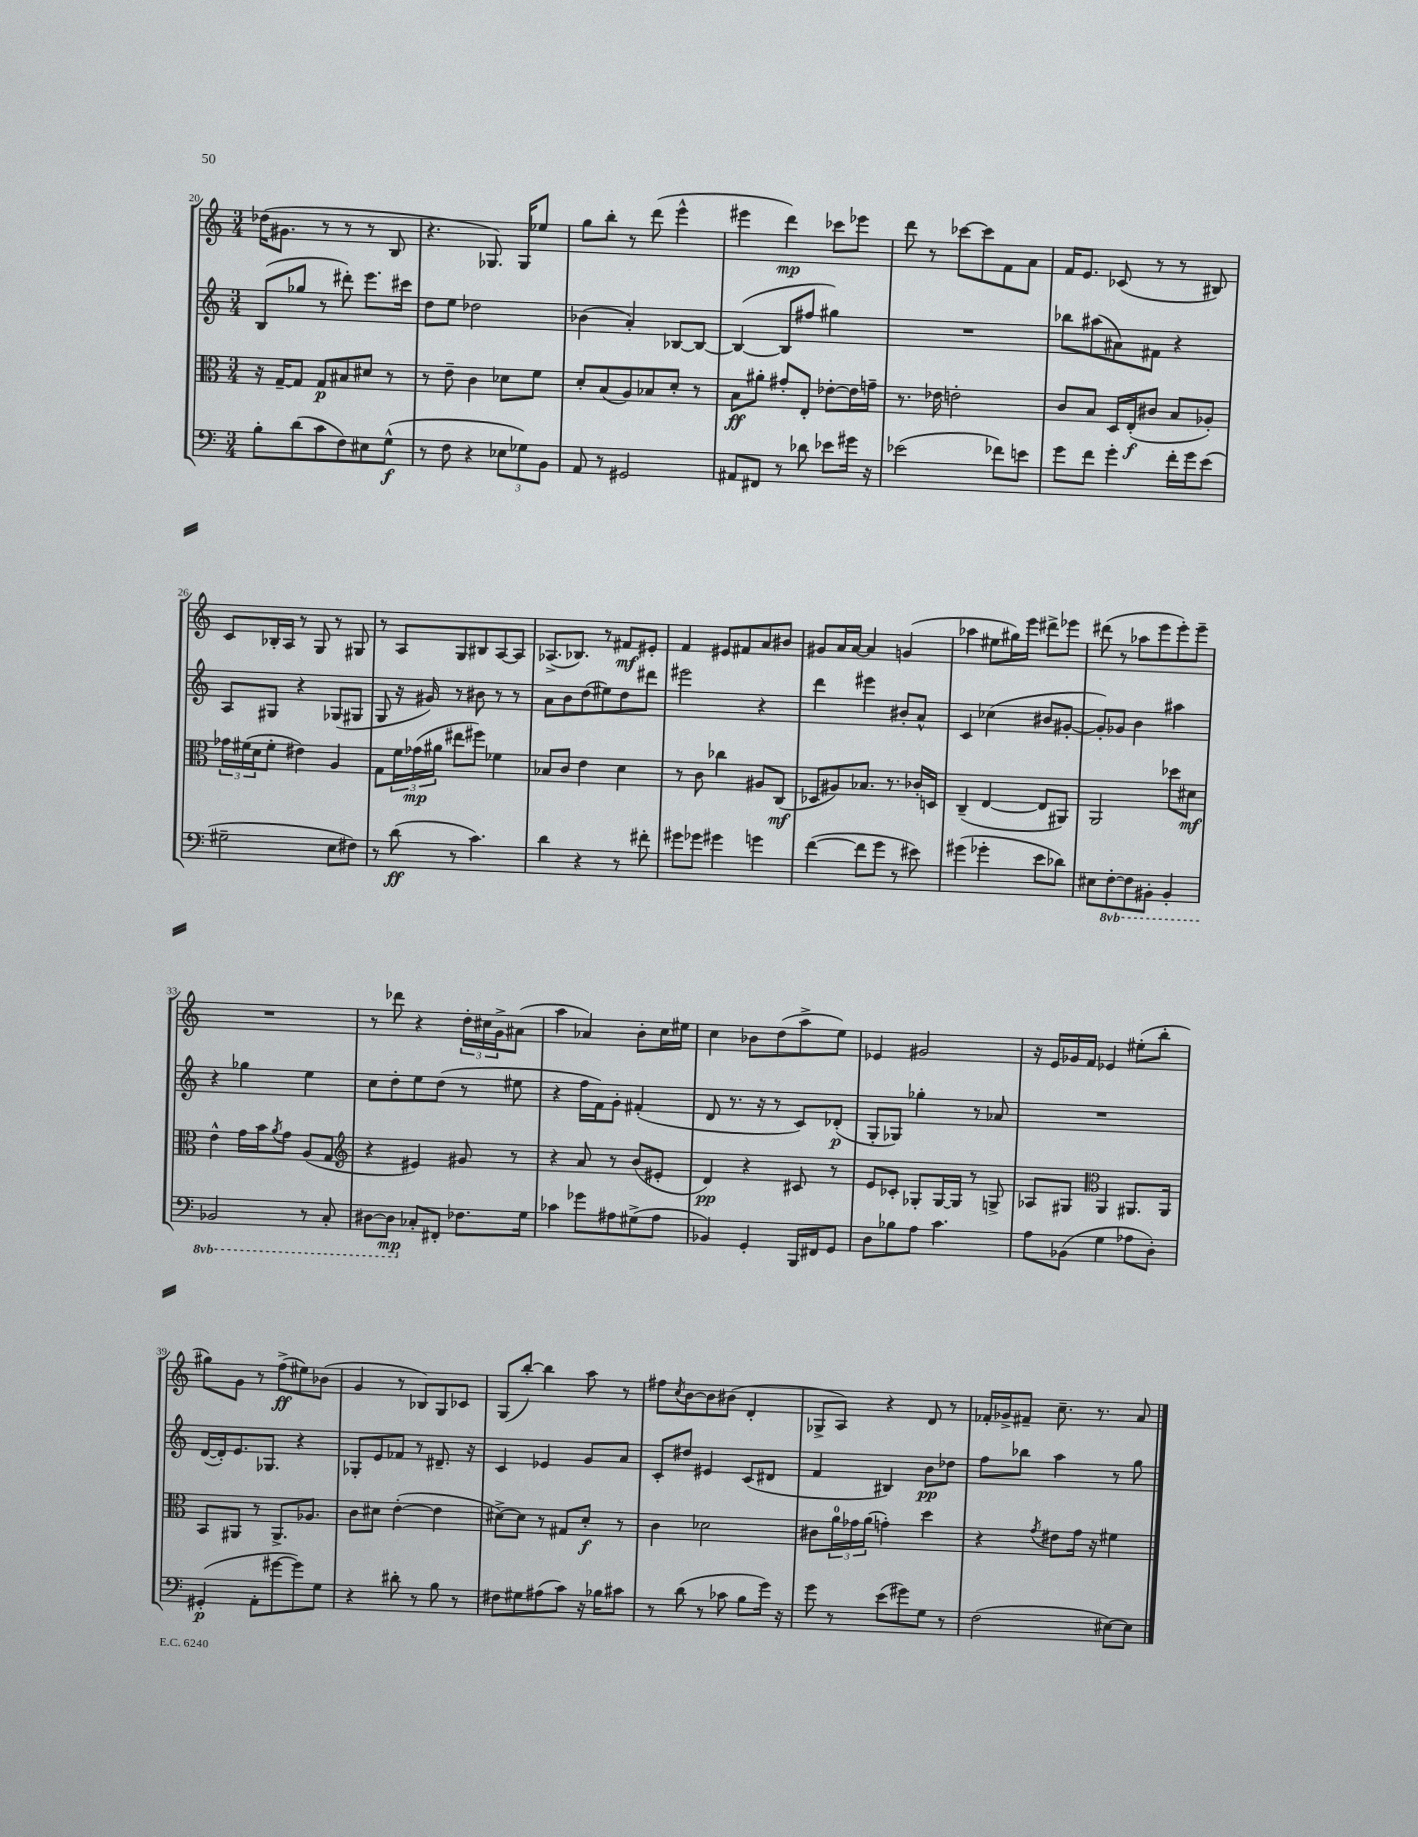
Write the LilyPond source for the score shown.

<<
\new StaffGroup <<
\new Staff = "s0" {
    \clef treble \key c \major \numericTimeSignature \time 3/4
    des''16( gis'8. r8 r8 r8 b8 |
    r4. ges8.) ges16 ees''8 |
    g''8 b''8-. r8 d'''8( e'''4-^ |
    eis'''4 d'''4\mp) ces'''8 ees'''8 |
    d'''8 r8 ces'''8~ ces'''8 f'8 a'8 |
    f'16 e'8. ces'8( r8 r8 bis8) |
    c'8 bes16-. a16 r8 g8 r8 gis8 |
    r8 a8 g8 bis8 a8~ a8 |
    aes8.->( bes8.) r8 fis'8\mf eis'8-. |
    f'4 eis'8 fis'8 a'8 bis'8 |
    gis'8 a'16 a'16~ a'4 g'4( |
    aes''4 eis''8 gis''16) e'''16 dis'''8-> ees'''8 |
    dis'''8( r8 aes''8 e'''8 e'''8-.) e'''8-- |
    R2. |
    r8 des'''8 r4 \tuplet 3/2 { d''16-. cis''16 g'16-> } ais'8( |
    a''4 aes'4) b'8-. c''16 eis''16 |
    c''4 bes'8 d''8( a''8-> e''8) |
    ees'4 gis'2 |
    r16 e'16 ges'16 f'16 ees'4 eis''8-.( b''8-. |
    gis''8) g'8 r8 f''8->\ff( eis''8) bes'8( |
    g'4 r8 bes8) g8 ces'8 |
    g8( b''8~-.) b''4 a''8 r8 |
    fis''8 \acciaccatura { c''8 } b'8~ b'8 bis'8( d'4-. |
    ges8-> a8) r4 d'8 r8 |
    fes'16-. ges'16-> fis'8-- c''8.-- r8. a'8 \bar "|." |
}
\new Staff = "s1" {
    \clef treble \key c \major \numericTimeSignature \time 3/4
    b8( ges''8 r8 dis'''8-.) e'''8. cis'''16 |
    d''8 e''8 des''2 |
    bes'4( a'4-.) bes8~ bes8~ |
    bes4~( bes8 fis''8 gis''4) |
    R2. |
    bes''8 ais''8( ais'8) fis'8 r4 |
    a8 gis8 r4 ges8( gis8 |
    g8 r16 gis'16) r8 bis'8 r8 r8 |
    a'8 b'8 d''8( eis''8) d''8 dis'''8 |
    eis'''2 r4 |
    d'''4 eis'''4 bis'8-. a'8-^ |
    c'4 ces''4( bis'8 gis'8~-. |
    gis'8-.) ges'8 b'4 ais''4 |
    r4 ges''4 e''4 |
    c''8 d''8-. e''8 d''8( r8 eis''8 |
    r4 f''16 f'16) g'8-. fis'4-.( |
    d'8 r8. r16 r8 c'8) des'8-.\p( |
    g8-. ges8) ges''4-. r8 aes'8 |
    R2. |
    d'16~( d'16-.) e'8. ges8. r4 |
    ges8-. e'8 fes'8 r8 dis'8.-- r16 |
    c'4 ees'4 g'8 a'8 |
    c'8-. dis''8 eis'4 c'8( dis'8 |
    f'4 bis4) b'8\pp des''8 |
    f''8 bes''8 a''4 r8 g''8 \bar "|." |
}
\new Staff = "s2" {
    \clef alto \key c \major \numericTimeSignature \time 3/4
    r16 g16~-- g8 g8\p bis8 dis'8 r8 |
    r8 e'8-- c'4 des'8 f'8 |
    d'8-. b8( a8) bes8 d'8-. r8 |
    b8\ff ais'8-. gis'8-. e8-. ees'8~-. ees'16 g'16-- |
    r8. ees'16 e'2-. |
    c'8 b8 d16 e16-.\f( cis'8 b8 aes8-.) |
    \tuplet 3/2 { ges'16 fis'16( d'16 } fis'8-. eis'4) a4 |
    g8 \tuplet 3/2 { f'16 ges'16\mp( ais'16 } eis''8 fis''8) fes'4 |
    bes8 c'8 e'4 d'4 |
    r8 c'8 ces''4 ais8 c8\mf( |
    des8 ais8) bes8. r8. ces'16-. d16 |
    c4--( e4~ e8 ais,8) |
    a,2 des''8 dis'8\mf |
    e'4-^ g'16 b'16 \acciaccatura { a'8 } g'8 a8( g8 |
    \clef treble r4 eis'4) gis'8 r8 |
    r4 a'8 r8 b'8( eis'8-. |
    d'4\pp) r4 cis'8 r8 |
    e'8 ces'8-. ges8-. ges16~ ges16 r8 g8-> |
    aes8 gis8 \clef alto a,4 ais,8. ais,16 |
    b,8 ais,8 r8 ais,8.-> aes8. |
    c'8 dis'8 e'4~-.( e'4 |
    dis'8~->) dis'8 r8 gis8 dis'8-.\f r8 |
    c'4 des'2 |
    cis'8 \tuplet 3/2 { a'16-0 ges'16 a'16( } g'4-.) d''4 |
    r4 \acciaccatura { g'8 } eis'8 g'16 r16 fis'4 \bar "|." |
}
\new Staff = "s3" {
    \clef bass \key c \major \numericTimeSignature \time 3/4 \set Staff.ottavationMarkups = #ottavation-simple-ordinals
    b8-. d'8( c'8 f8) eis8 g8-^\f( |
    r8 f8 r4 \tuplet 3/2 { ees8 ges8) b,8 } |
    a,8 r8 gis,2 |
    ais,8 fis,8 r8 des'8 ees'8 gis'16 r16 |
    ees'2( fes'8) e'8 |
    g'8 f'8 g'4-. f'16-. g'16 e'8( |
    gis2-- e8 fis8) |
    r8 d'8\ff( r8 c'4.) |
    d'4 r4 r8 fis'8-. |
    gis'8 ges'8 gis'4 g'4 |
    f'4~( f'8 g'8 r8 eis'8) |
    gis'4( ges'4-. e'8 des'8) |
    eis8 \ottava #-1 f,8~-. f,8 bis,,8-. bis,,4-. |
    bes,,2 r8 c,8-. |
    dis,8~ dis,8\mp \ottava #0 ces8-. fis,8-. fes8. g16 |
    ces'4 ges'8 ais8 gis8->( ais8 |
    bes,4) g,4-. b,,16 fis,16 g,8 |
    d8 bes8 a8 c'4. |
    a8 bes,8( g4 aes8 d8-.) |
    gis,4-.\p( a,8-. gis'8~ gis'8) g8 |
    r4 dis'8-. r8 b8 r8 |
    fis8 gis8 ais8( c'8) r16 bes16 cis'8 |
    r8 d'8( r8 ces'8 b8 g'16) r16 |
    g'8 r8 e'8( gis'8) g8 r8 |
    f2( eis8~) eis8 \bar "|." |
}
>>
>>
\layout { \context { \Score currentBarNumber = #20 } }
